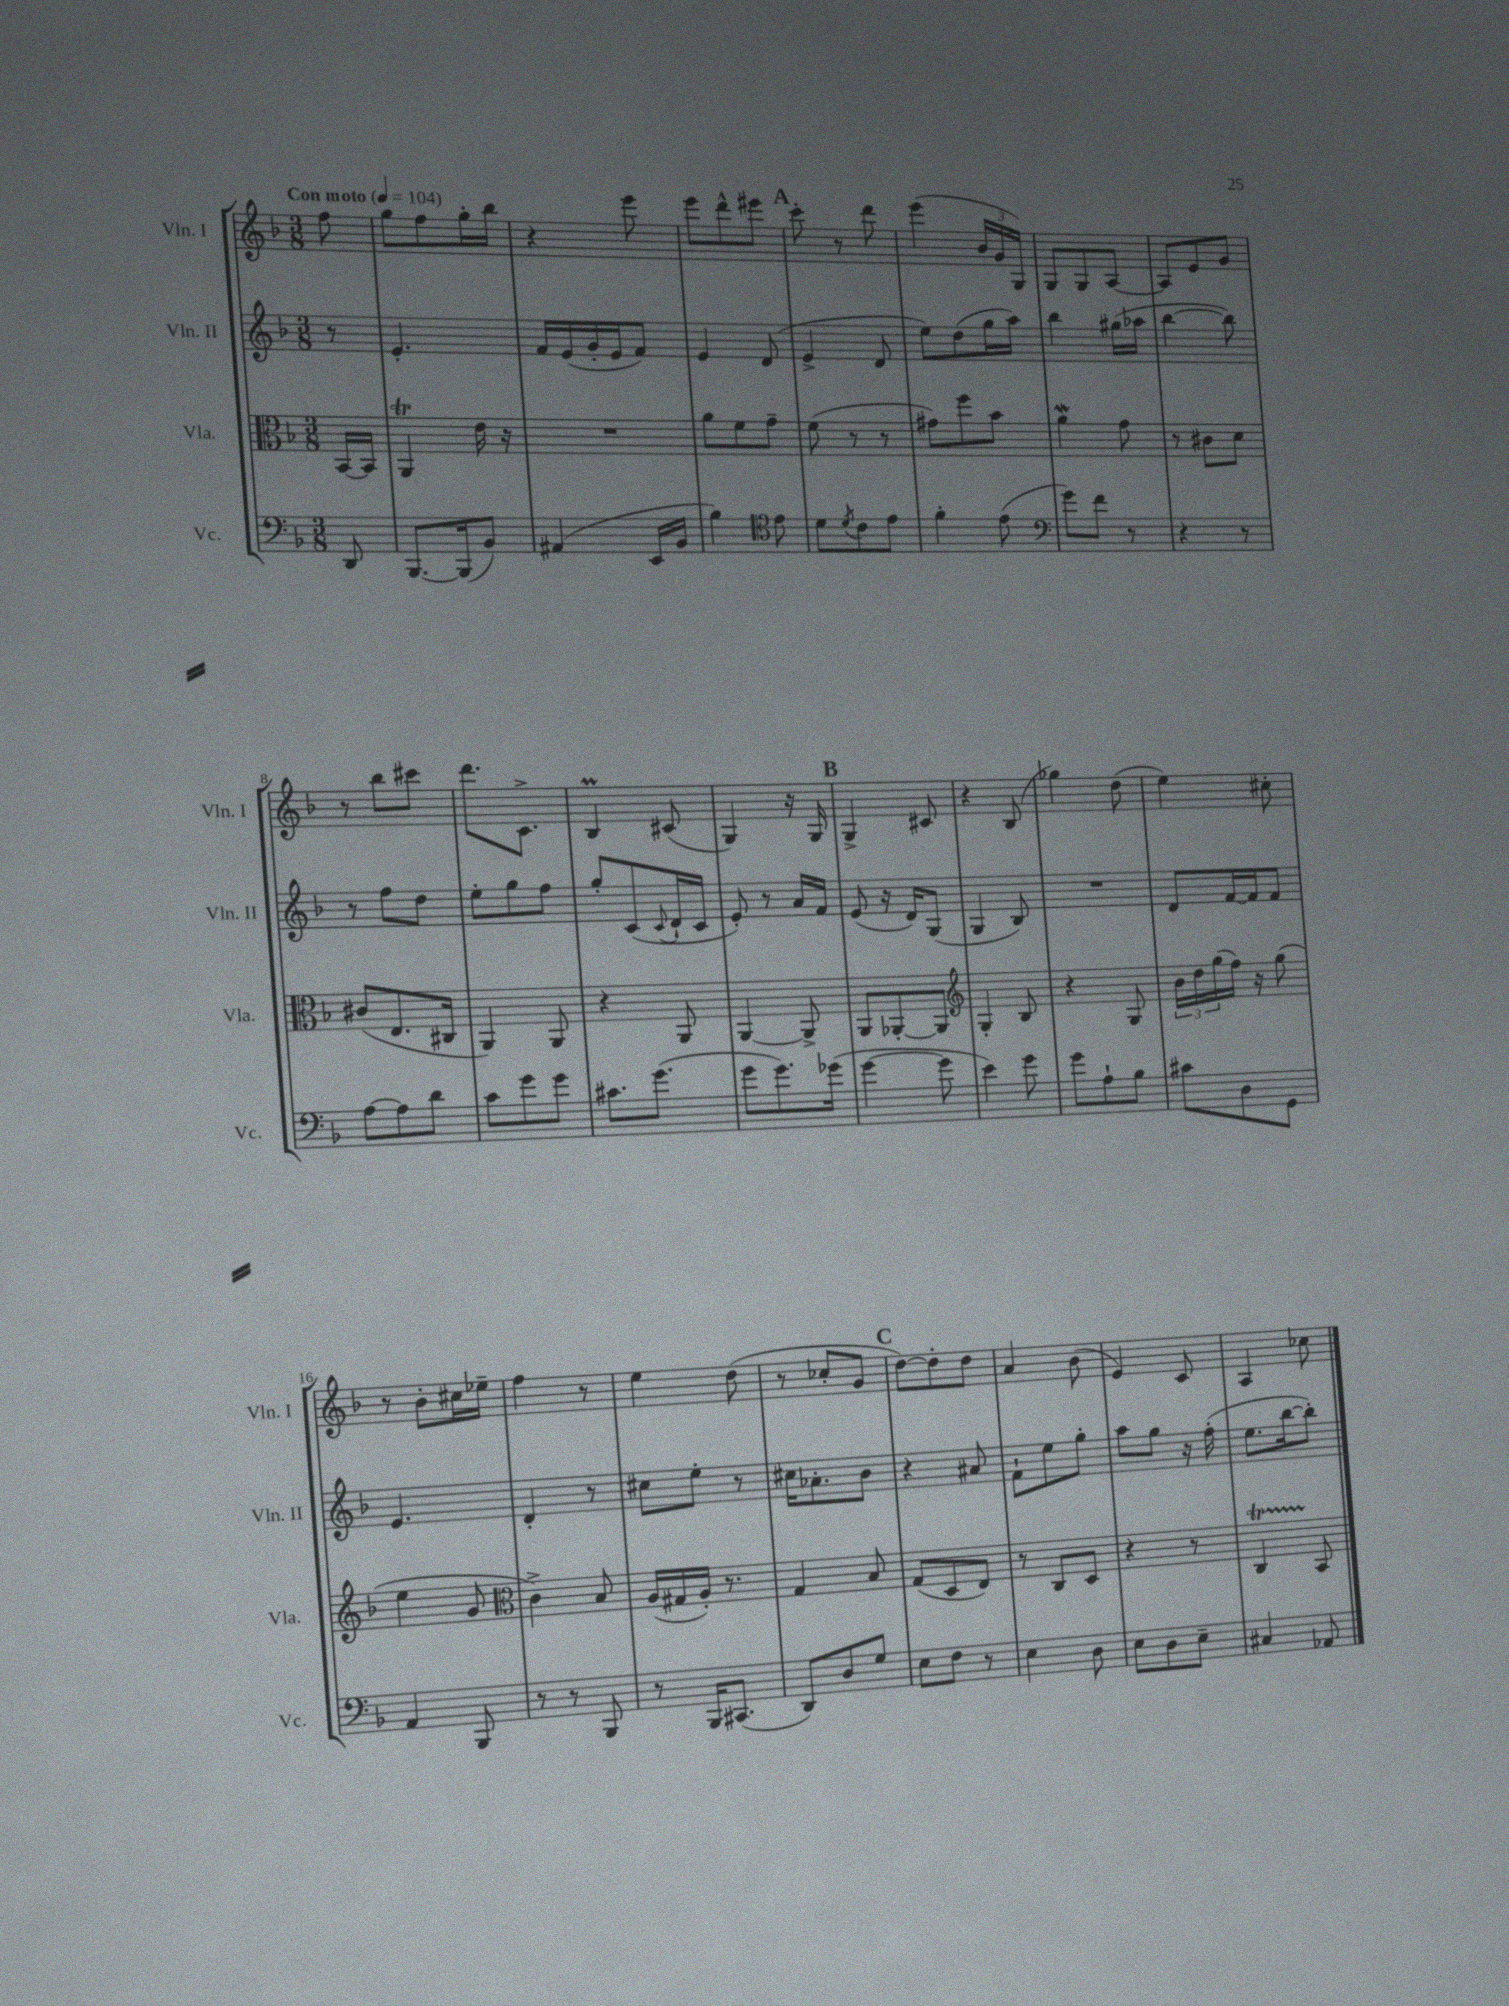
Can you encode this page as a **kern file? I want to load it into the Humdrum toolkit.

**kern	**kern	**kern	**kern
*part4	*part3	*part2	*part1
*staff4	*staff3	*staff2	*staff1
*I"Vc.	*I"Vla.	*I"Vln. II	*I"Vln. I
*I'Vc.	*I'Vla.	*I'Vln. II	*I'Vln. I
*clefF4	*clefC3	*clefG2	*clefG2
*k[b-]	*k[b-]	*k[b-]	*k[b-]
*M3/8	*M3/8	*M3/8	*M3/8
*MM104	*MM104	*MM104	*MM104
=	=	=	=
!	!	!	!LO:TX:a:B:t=Con moto
8DD/	[16BB-/LL	8r	8ff\
.	16BB-/JJ]	.	.
=1	=1	=1	=1
[8.BBB-/L	4AAt/	4.e'/	8gg\L
.	.	.	8ff\
(16BBB-/k]	.	.	.
8BB-/J)	16e\	.	16gg'\L
.	16r	.	16bb-\JJ
=2	=2	=2	=2
(4AA#X/	4.r	16f/LL	4r
.	.	(16e/	.
.	.	16g'/	.
.	.	16e/J	.
16EE/LL	.	8f/J)	8eee\
16BB-/JJ	.	.	.
=3	=3	=3	=3
4B-\)	8a\L	4e/	8eee\L
.	8f\	.	8ddd^^\
*clefC4	*	*	*
8e\	8g~\J	(8d/	8eee#X\J
!!LO:REH:place=s1:t=A
=4	=4	=4	=4
8d\L	(8f\	4e^/	8ccc'\
8qd/	.	.	.
8c\	8r	.	8r
8e\J	8r	8d/	8ddd\
=5	=5	=5	=5
4f'\	8g#X\L)	8ee\L)	(4eee\
.	8ff\	(8dd\	.
(8e\	8b-\J	16gg\L	24b-/LL
.	.	.	24g/
.	.	16aa\JJ)	.
.	.	.	24G/JJ)
=6	=6	=6	=6
*clefF4	*	*	*
8g\L)	4aW\	4bb-\	8G/L
8f\J	.	.	8G/
8r	8g\	(16gg#X\LL	[8A/J
.	.	16aa-X\JJ	.
=7	=7	=7	=7
4r	8r	[4bb-\	8A/L]
.	8c#X\L	.	8e/
8r	8d\J	8bb-\])	8g/J
!!LO:LB:g=z
=8	=8	=8	=8
[8A\L	(8c#X/L	8r	8r
8A\]	8.E/	8ff\L	8bb-\L
8d\J	.	8dd\J	8ccc#X\J
.	16C#X/Jk	.	.
=9	=9	=9	=9
8c\L	4AA/)	8ee'\L	8.ddd\L
8g\	.	8gg\	.
.	.	.	8.c^\J
8g\J	8AA/	8ff\J	.
=10	=10	=10	=10
8.c#X\L	4r	8gg'/L	4B-M/
.	.	(8c/	.
(8.g\J	.	.	.
.	.	8qqc/	.
.	8AA/	16d`/L	(8c#X/
.	.	16c/JJ	.
=11	=11	=11	=11
8g\L	[4AA/	8e'/)	4G/)
8.g\)	.	8r	.
.	8AA^/]	16a/LL	16r
(16g-X\Jk	.	16f/JJ	16G/
!!LO:REH:place=s1:t=B
=12	=12	=12	=12
[4g\	8AA/L	(8e/	4G^/
.	[8AA-X'/	16r	.
.	.	16d/KL)	.
8g\]	8AA-/J]	(8G/J	8c#X/
=13	=13	=13	=13
*	*clefG2	*	*
4e\)	4G'/	4G/	4r
8g\	8B-/	8B-/)	(8B-/
=14	=14	=14	=14
8g\L	4r	4.r	4gg-X\)
8A`\	.	.	.
8B-\J	8G/	.	(8dd\
=15	=15	=15	=15
8c#X\L	24b-\LL	8d/L	4ee\)
.	24dd\	.	.
.	(24gg\	.	.
8D\	16ff\JJ)	[16f/L	.
.	16r	16f/J]	.
8GG\J	(8gg\	8f/J	8cc#X'\
!!LO:LB:g=z
=16	=16	=16	=16
4AA/	4ee\	4.e/	8r
.	.	.	8b-'\L
8BBB-/	8g/	.	16cc#X\L
.	.	.	16ee-X~\JJ
=17	=17	=17	=17
*	*clefC3	*	*
8r	4c^\)	4d'/	4ff\
8r	.	.	.
8BBB-/	8B-/	8r	8r
=18	=18	=18	=18
8r	(16A/LL	8cc#X\L	4ee\
.	16G#X/	.	.
16BBB-/KL	16A'/JJ)	8ee'\J	.
(8.CC#X/J	8.r	.	.
.	.	8r	(8dd\
=19	=19	=19	=19
8DD/L)	4G/	16cc#X\KL	8r
.	.	8.a-X'\	.
8D/	.	.	8cc-X'/L
8G/J	8B-/	8b-\J	8g/J
!!LO:REH:place=s1:t=C
=20	=20	=20	=20
8E\L	(8G/L	4r	[8dd\L)
8F\J	8D/	.	8dd'\]
8r	8E/J)	8a#X/	8dd\J
=21	=21	=21	=21
4E\	8r	8f`\L	4a/
.	8C/L	8ee\	.
8D\	8D/J	8gg'\J	(8b-\
=22	=22	=22	=22
8E\L	4r	8aa\L	4e/)
8D\	.	8gg\J	.
8E~\J	8r	16r	8c/
.	.	(16ff'\	.
=23	=23	=23	=23
4C#X/	4CT/	8.ee\L	4A/
.	.	[16bb-\k	.
8AA-X/	8BB-/	8bb-'\J])	8cc-X\
==	==	==	==
*-	*-	*-	*-
